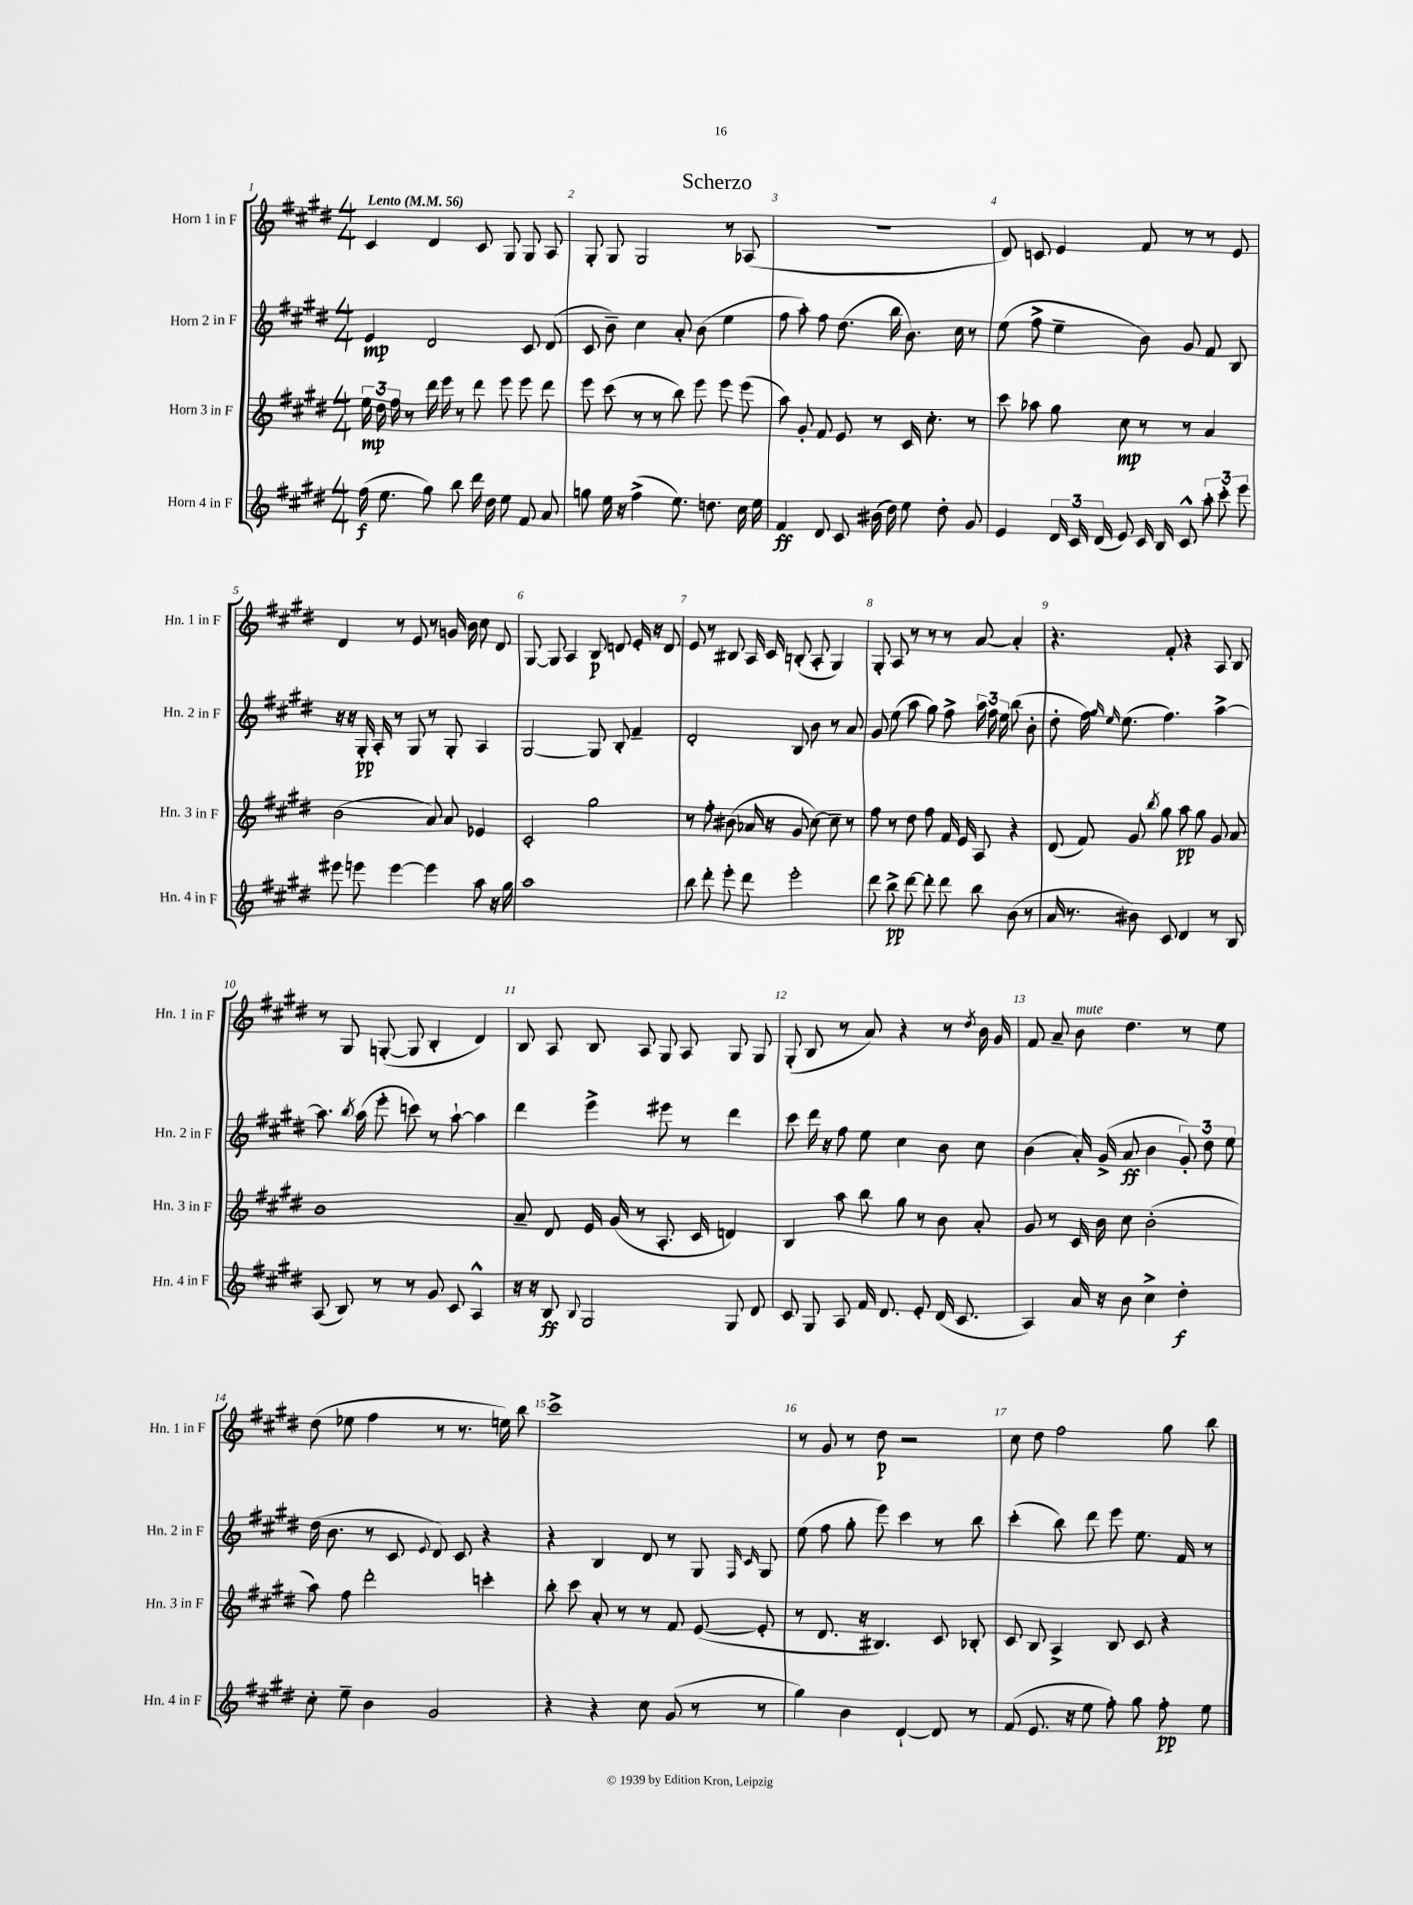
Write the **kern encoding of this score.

**kern	**kern	**kern	**kern
*staff4	*staff3	*staff2	*staff1
*clefG2	*clefG2	*clefG2	*clefG2
*k[f#c#g#d#]	*k[f#c#g#d#]	*k[f#c#g#d#]	*k[f#c#g#d#]
*M4/4	*M4/4	*M4/4	*M4/4
*MM56	*MM56	*MM56	*MM56
(16ff#\	24ee\	4e/	4c#/
.	24dd#\	.	.
8.ee\	.	.	.
.	24ff#\	.	.
.	8r	.	.
8gg#\)	16ddd#\	2d#/	4d#/
.	16eee\	.	.
8bb\	8r	.	.
16ddd#\	8ddd#\	.	8c#/
16dd#\	.	.	.
8ee\	8eee\	.	8G#/
8f#/	8eee\	8c#/	8G#/
8a/	8ddd#\	(8d#/	8A/
=	=	=	=
8gg\	8eee\	8c#/	8G#'/
16ee\	(8ccc#\	8b~\)	8G#/
16r	.	.	.
(4ff#^\	8r	4cc#\	2G#/
.	8r	.	.
8.ee\)	8bb\)	8a'/	.
.	8eee\	(8b\	.
8.dd\	.	.	.
.	8eee\	4ee\	8r
16cc#\	(8eee\	.	(8A-/
16ee\	.	.	.
=	=	=	=
4f#/	8aa\)	8ff#\	1r
.	8g#'/	8aa'\)	.
8d#/	8f#/	8ff#\	.
8c#/	8e/	(8.dd#\	.
(16b#\	8r	.	.
16dd#\)	.	16bb\	.
8ee\	16c#/	8.b\)	.
.	8.cc#'\	.	.
8dd#'\	.	.	.
.	.	16cc#\	.
8g#/	8r	8r	.
=	=	=	=
4e/	8ccc#\	(8ee\	8d#/)
.	8aa-\	8ff#^\	8c/
24d#/	8gg#\	4ee~\	4e/
24c#/	.	.	.
(24d#/	.	.	.
8e/)	8cc#\	.	.
16c#/	8r	8b\)	8f#/
16B/	.	.	.
8c#^^/	8r	8g#/	8r
12aa'\	4a/	8f#/	8r
12ccc#'\	.	.	.
.	.	8B/	8e/
12eee\	.	.	.
=	=	=	=
8eee#\	(2b\	16r	4d#/
.	.	16r	.
8eee\	.	16G#'/	.
.	.	16A'/	.
[4eee\	.	8r	8r
.	.	8G#/	8e/
4eee\]	8a/)	8r	8r
.	8a/	8G#'/	16g/
.	.	.	16b\
8aa\	4e-/	4A/	8cc#\
16r	.	.	8d#/
16gg#\	.	.	.
=	=	=	=
1aa	2c#'/	[2G#/	[8G#/
.	.	.	8G#/]
.	.	.	4A/
.	2gg#\	8G#/]	8B/
.	.	8B'/	8d/
.	.	4f#~/	16e'/
.	.	.	16r
.	.	.	8d/
=	=	=	=
8bb\	8r	2d#'/	8e/
8ddd#'\	8ff#'\	.	8r
8eee'\	(8b#\	.	8B#/
8ddd#\	16a-/	.	16A/
.	16r	.	16c#/
2eee'\	8g#/	8B/	(8B'/
.	[8cc#\)	8b\	8A'/
.	8cc#~\]	8r	4G#/)
.	8r	8a/	.
=	=	=	=
8ddd#\	8ff#\	8g#/	8G#'/
8bb^\	8r	(8ee\	8A/
[8ddd#\	8dd#\	8aa\	8r
8ddd#'\]	8ff#\	8gg#\)	8r
8ddd#\	16f#/	8ff#^\	8r
.	16e/	.	.
8bb\	8A/	24aa\	[8a/
.	.	24ff#\	.
.	.	24ee\	.
(8b\	4r	(8bb\	4a'/]
8r	.	8b'\	.
=	=	=	=
16a/	(8d#/	8dd#'\	4.r
8.r	.	.	.
.	8f#/)	16ff#\)	.
.	.	16qqgg#/	.
.	.	16qqee/	.
.	.	(8.ee\	.
8b#\)	8g#/	.	.
.	8qbb/	.	.
8c#/	8gg#\	4.ff#\)	8f#'/
4d#/	8aa\	.	4r
.	8gg#\	.	.
8r	8g#/	[4aa^\	8A/
8B/	8a/	.	8B/
=	=	=	=
(8A/	1b	8.aa\]	8r
8B/)	.	.	8G#/
.	.	8qbb/	.
.	.	(16aa\	.
8r	.	8eee'\	([8G'/
8r	.	8ccc\)	8G/]
8g#/	.	8r	4B'/
8c#/	.	[8aa`\	.
4A^^/	.	4aa\]	4d#/)
=	=	=	=
16r	8a~/	4ddd#\	8B/
16r	.	.	.
8B/	8d#/	.	8A/
8qqB/	.	.	.
2G#/	16e/	4eee^\	8B/
.	(16g#/	.	.
.	8r	.	8A/
.	8.A'/	8eee#\	8G#/
.	.	8r	8A/
.	16c#/	.	.
8G#/	4d/)	4ddd#\	8G#/
8d#/	.	.	8G#/
=	=	=	=
8c#/	4B/	8ccc#\	(8G#'/
8G#/	.	16ddd#\	8B/
.	.	16r	.
8A/	8aa\	8ff#\	8r
16f#/	8bb\	8ee\	8a/)
8.d#/	.	.	.
.	8gg#\	4cc#\	4r
8e'/	8r	.	.
(16d#/	8b\	8b\	8r
8.c#/	.	.	.
.	.	.	8qdd#/
.	8a'/	8cc#\	16b\
.	.	.	16g#/
=	=	=	=
4A/)	8g#/	(4b\	8f#/
.	8r	.	8a~/
16a/	16c#/	16a'/)	8b\
16r	16b\	(16g#^/	.
8b\	8cc#\	8a/	4.dd#\
4cc#^\	(2b'\	4b\	.
4dd#'\	.	12g#'/)	8r
.	.	12dd#\	.
.	.	.	8ee\
.	.	12ee\	.
=	=	=	=
8cc#'\	8aa\)	(16dd#\	(8dd#\
.	.	8.b\	.
8ee~\	8ff#\	.	8ee-\
4b\	2ddd#'\	8r	4ff#\
.	.	8c#/	.
.	.	8qqe/	.
2g#/	.	8d#/)	8r
.	.	8c#/	8.r
.	4ccc'\	4r	.
.	.	.	16ee\)
.	.	.	8bb\
=	=	=	=
4r	8bb'\	4r	1ccc#^
.	8ccc#\	.	.
4r	8a'/	4B/	.
.	8r	.	.
8cc#\	8r	8d#/	.
(8g#/	8f#/	8r	.
8r	([8e/	8G#/	.
.	.	16qqF#/	.
.	.	16qqc#/	.
8r	8e'/]	8G#/	.
=	=	=	=
4gg#\)	8r	(8ee\	8r
.	8.d#/	8ff#\	8g#/
4b\	.	8gg#'\	8r
.	16r	.	.
.	4.B#/)	8eee\)	8dd#\
[4d#`/	.	4ccc#\	2r
8d#/]	8c#/	8r	.
8r	8B-'/	8bb\	.
=	=	=	=
(8f#/	8c#/	(4ccc#'\	8cc#\
8.e/	8B/	.	8dd#\
.	4A^/	8bb\)	2ff#\
16r	.	.	.
8ee\	.	8ddd#\	.
8ff#'\)	8B/	8eee\	.
8gg#\	8c#/	8.ee\	.
8ff#'\	4r	.	8gg#\
.	.	16f#/	.
8ee\	.	8r	8bb\
==	==	==	==
*-	*-	*-	*-
